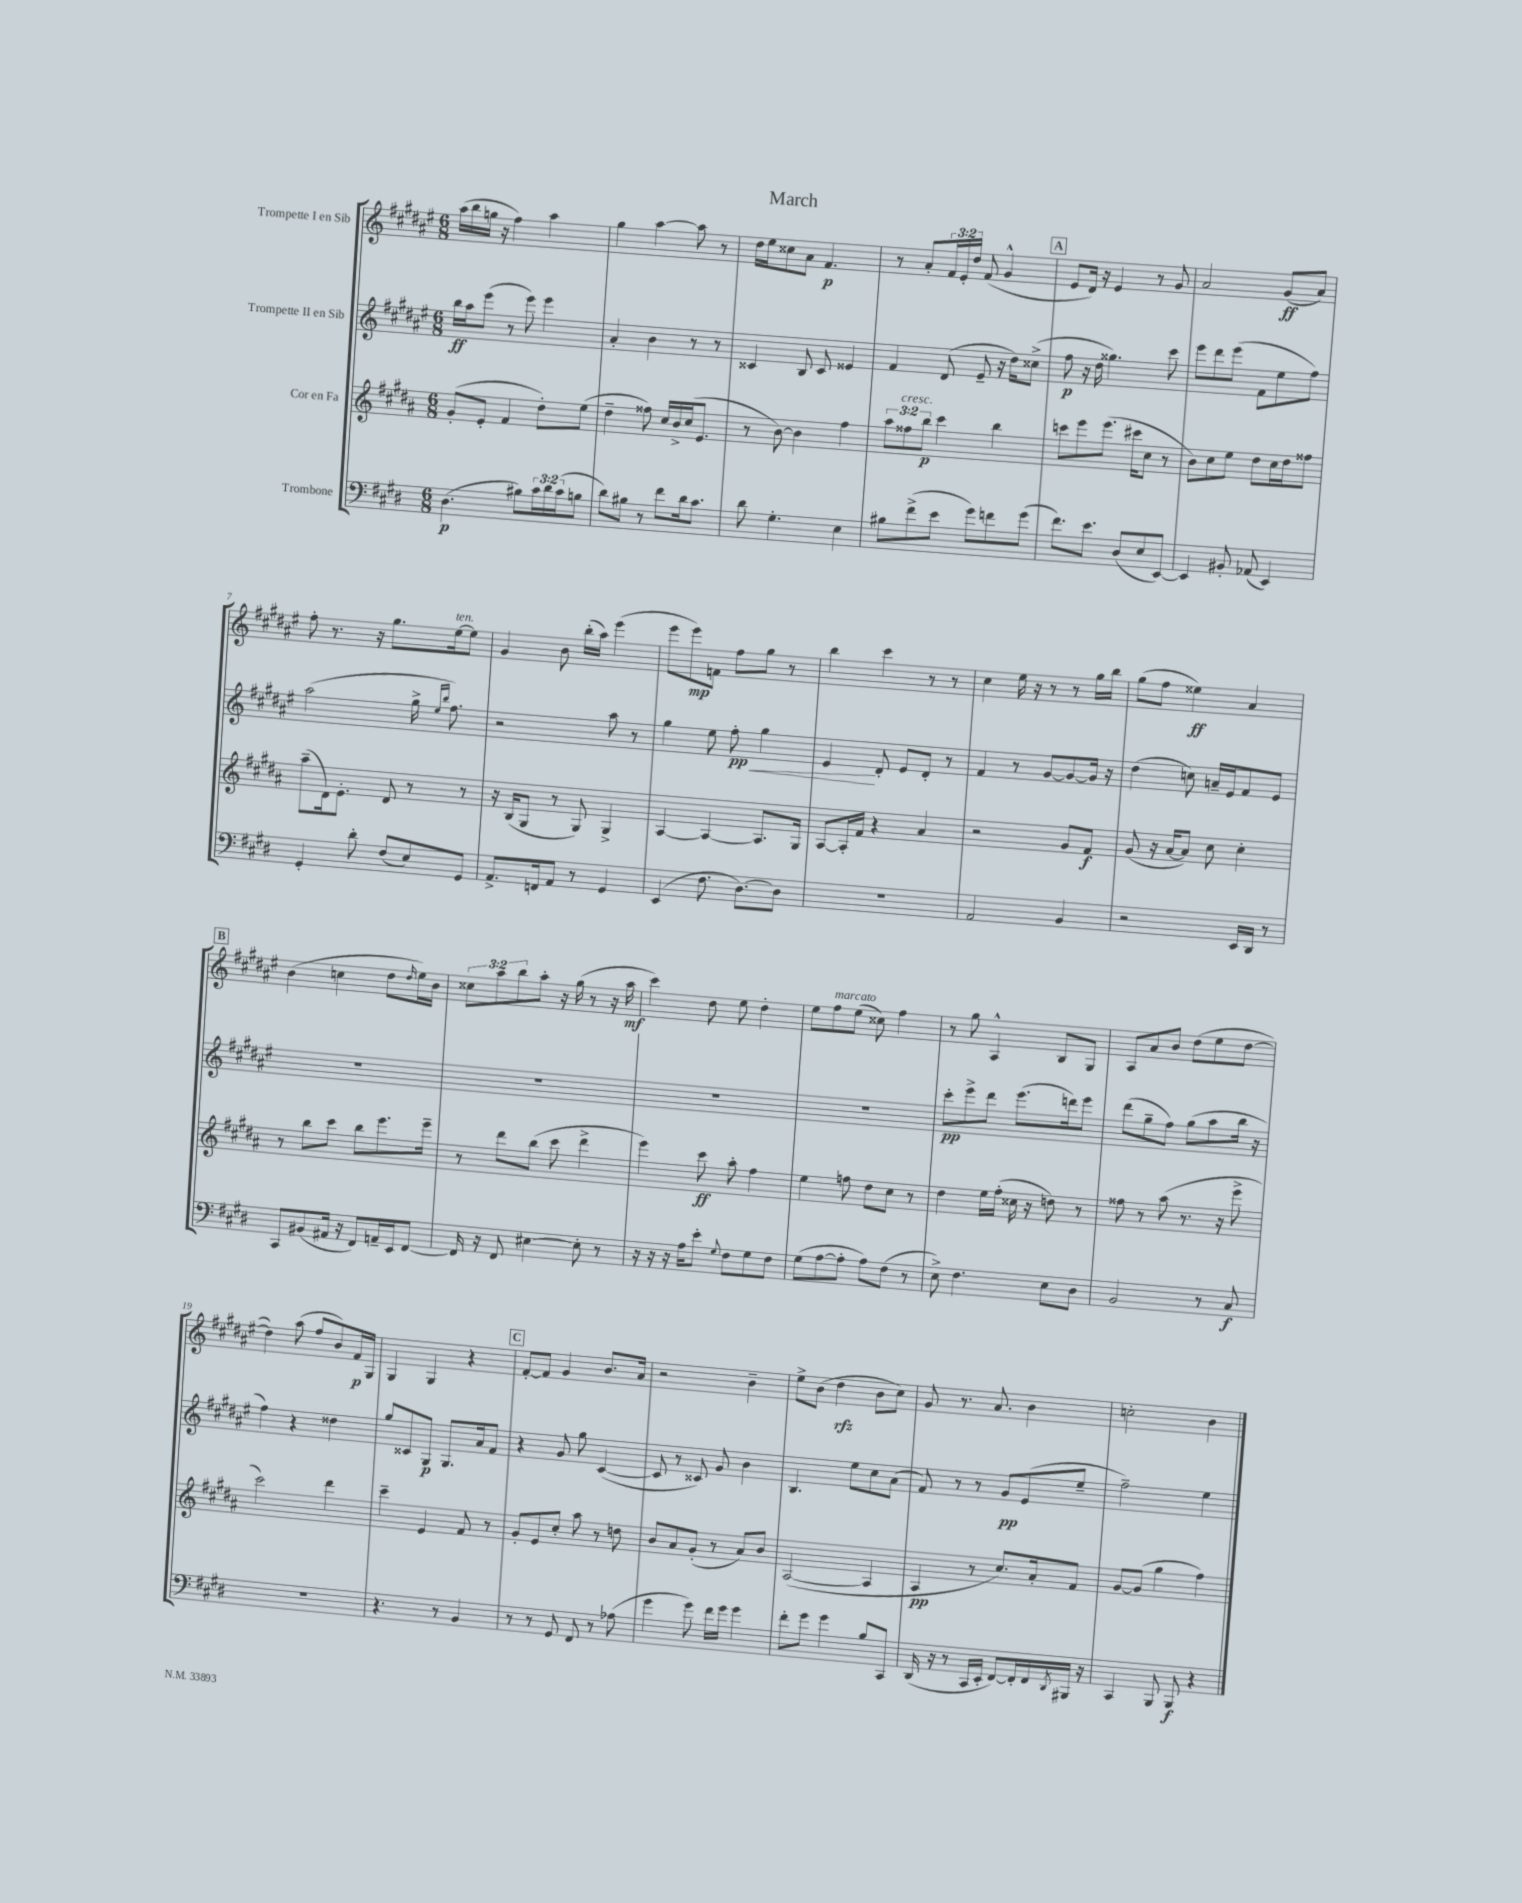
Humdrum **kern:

**kern	**dynam	**kern	**dynam	**kern	**dynam	**kern	**dynam
*part4	*part4	*part3	*part3	*part2	*part2	*part1	*part1
*staff4	*staff4	*staff3	*staff3	*staff2	*staff2	*staff1	*staff1
*I"Trombone	*	*I"Cor en Fa	*	*I"Trompette II en Sib	*	*I"Trompette I en Sib	*
*clefF4	*	*clefG2	*	*clefG2	*	*clefG2	*
*k[f#c#g#d#]	*	*k[f#c#g#d#a#]	*	*k[f#c#g#d#a#e#]	*	*k[f#c#g#d#a#e#]	*
*M6/8	*	*M6/8	*	*M6/8	*	*M6/8	*
=1	=1	=1	=1	=1	=1	=1	=1
(4.D#\	p	(8g#'/L	.	16bb\LL	ff	(16aa#\LL	.
.	.	.	.	16aa#\J	.	16bb\	.
.	.	8e'/J	.	(8eee#\J	.	16ggn\JJ	.
.	.	.	.	.	.	16r	.
.	.	4f#/	.	8r	.	4ff#\)	.
8B#X\L)	.	.	.	8eee#\)	.	.	.
24c#\L	.	8dd#'\L)	.	4eee#\	.	4aa#\	.
24d#\	.	.	.	.	.	.	.
(24c#\J	.	.	.	.	.	.	.
8Bn\J	.	(8ee\J	.	.	.	.	.
=2	=2	=2	=2	=2	=2	=2	=2
8d#\L)	.	4dd#~\	.	4a#'/	.	4gg#\	.
8B#X\J	.	.	.	.	.	.	.
8r	.	8ff##X\)	.	4b\	.	[4aa#\	.
8f#\L	.	16cc#/LL	.	.	.	.	.
.	.	16b^/	.	.	.	.	.
16d#\k	.	(16cc#/J	.	8r	.	8aa#\]	.
8.c#\J	.	8.e/J	.	.	.	.	.
.	.	.	.	8r	.	8r	.
=3	=3	=3	=3	=3	=3	=3	=3
8d#\	.	8r	.	4c##X/	.	16dd#\LL	.
.	.	.	.	.	.	16ee#\J	.
4.G#'\	.	[8b\)	.	.	.	8cc##X\	.
.	.	4b\]	.	8B/	.	8a#\J	.
.	.	.	.	8c##/	.	4.f#/	p
4E\	.	4ff#\	.	4e##X/	.	.	.
=4	=4	=4	=4	=4	=4	=4	=4
8B#X\L	.	12aa#\L	.	4f#/	.	8r	.
!	!	!LO:TX:a:i:t=cresc.	!	!	!	!	!
.	.	12ff##X\	.	.	.	.	.
(8f#^\	.	.	.	.	.	8a#'/L	.
.	.	12bb\J	p	.	.	.	.
8e\J	.	4ccc#\	.	(8d#/	.	24f#/L	.
.	.	.	.	.	.	24e#'/	.
.	.	.	.	.	.	24dd#/JJ	.
8g#\L)	.	.	.	8e#~/	.	(8f#/	.
8fn\	.	4bb\	.	16r	.	4g#^^/	.
.	.	.	.	16dd#\KL)	.	.	.
(8g#\J	.	.	.	(8cc##X^\J	.	.	.
!!LO:REH:place=s1:t=A
=5	=5	=5	=5	=5	=5	=5	=5
8.f#\L)	.	8cccn\L	.	8ff#\	p	8e#/L	.
.	.	8eee\	.	16r	.	16d#/Jk)	.
8.e\J	.	.	.	16dd#\	.	16r	.
.	.	(8.eee\J	.	4.gg##X\)	.	4e#/	.
(8D#/L	.	.	.	.	.	.	.
.	.	16ccc#X\KL	.	.	.	.	.
8E/	.	8cc#\J	.	.	.	8r	.
[8EE/J)	.	8r	.	8ccc#\	.	8g#/	.
=6	=6	=6	=6	=6	=6	=6	=6
4EE/]	.	8b\L)	.	8eee#\L	.	2a#/	.
.	.	8cc#\	.	8ddd#\	.	.	.
8BB#X'/	.	8ee\J	.	(8eee#\J	.	.	.
(8AA-X/	.	8dd#\L	.	8f#\L	.	.	.
4EE/)	.	16cc#\L	.	8ee#\	.	(8g#/L	ff
.	.	16dd#\J	.	.	.	.	.
.	.	8ff##X\J	.	8ff#\J)	.	8a#/J)	.
!!LO:LB:g=z
=7	=7	=7	=7	=7	=7	=7	=7
4GG#'/	.	(8aa#~\L	.	(2aa#\	.	8ff#'\	.
.	.	16d#\k)	.	.	.	8.r	.
.	.	8.e'\J	.	.	.	.	.
8d#'\	.	.	.	.	.	.	.
.	.	.	.	.	.	16r	.
(8F#/L	.	8d#/	.	.	.	8.gg#\L	.
8E/)	.	8r	.	16gg#^\	.	.	.
.	.	.	.	16qqee#/LL	.	.	.
.	.	.	.	16qqbb/JJ	.	.	.
!	!	!	!	!	!	!LO:TX:a:i:t=ten.	!
.	.	.	.	8.ff#\)	.	[16ee#\k	.
8GG#/J	.	8r	.	.	.	8ee#\J]	.
=8	=8	=8	=8	=8	=8	=8	=8
8.AA^/L	.	16r	.	2r	.	4g#/	.
.	.	(16B/KL	.	.	.	.	.
.	.	8G#/J	.	.	.	.	.
16FFn/k	.	.	.	.	.	.	.
8AA/J	.	8r	.	.	.	8b\	.
8r	.	8G#/)	.	.	.	(16bb'\LL	.
.	.	.	.	.	.	16aa#\JJ)	.
4GG#/	.	4G#^/	.	8aa#\	.	(4eee#\	.
.	.	.	.	8r	.	.	.
=9	=9	=9	=9	=9	=9	=9	=9
(4EE/	.	[4A#/	.	4gg#\	.	8eee#\L	.
.	.	.	.	.	.	8eee#\)	mp
8.F#\	.	4A#/_	.	8ee#\	.	8fn\J	.
!	!	!	!	!	!LO:HP:b	!	!
.	.	.	.	8ff#'\	< pp	8ff#\L	.
[8.D#\L)	.	.	.	.	.	.	.
.	.	8.A#/L]	.	4gg#\	.	8gg#\J	.
8D#\J]	.	.	.	.	.	8r	.
.	.	16G#/Jk	.	.	.	.	.
=10	=10	=10	=10	=10	=10	=10	=10
2.r	.	[8A#/L	.	4e#/	.	4bb\	.
.	.	16A#'/L]	.	.	.	.	.
.	.	16f#/JJ	.	.	.	.	.
.	.	4r	.	8d#'/	[	4ccc#\	.
.	.	.	.	8e#/L	.	.	.
.	.	4a#/	.	8d#'/J	.	8r	.
.	.	.	.	8r	.	8r	.
=11	=11	=11	=11	=11	=11	=11	=11
2AA/	.	2r	.	4f#/	.	4cc#\	.
.	.	.	.	8r	.	16ee#\	.
.	.	.	.	.	.	16r	.
.	.	.	.	[8g#/L	.	8r	.
4BB/	.	8g#/L	.	8g#/_	.	8r	.
.	.	8f#/J	f	16g#/Jk]	.	16gg#\LL	.
.	.	.	.	16r	.	16bb\JJ	.
=12	=12	=12	=12	=12	=12	=12	=12
2r	.	(8g#/	.	(4dd#\	.	(8gg#\L	.
.	.	16r	.	.	.	8ff#\J	.
.	.	[16a#/KL	.	.	.	.	.
.	.	8a#/J])	.	8ccn\)	.	4ee##X\)	ff
.	.	8cc#\	.	16an~/LL	.	.	.
.	.	.	.	16e#/J	.	.	.
16EE/LL	.	4cc#'\	.	8f#/	.	4a#/	.
16DD#/JJ	.	.	.	.	.	.	.
8r	.	.	.	8e#/J	.	.	.
!!LO:LB:g=z
!!LO:REH:place=s1:t=B
=13	=13	=13	=13	=13	=13	=13	=13
8CC#/L	.	8r	.	2.r	.	(4b\	.
(8BB#X/	.	8bb\L	.	.	.	.	.
16AA#X/Jk	.	8ccc#\J	.	.	.	4ccn\	.
16r	.	.	.	.	.	.	.
8FF#/L)	.	8bb\L	.	.	.	.	.
16AAn~/L	.	8.eee\	.	.	.	8dd#\L	.
16EE/J	.	.	.	.	.	.	.
.	.	.	.	.	.	16qqdd#/	.
[8FF#/J	.	.	.	.	.	16ee#\L)	.
.	.	16eee~\Jk	.	.	.	16b\JJ	.
=14	=14	=14	=14	=14	=14	=14	=14
16FF#/]	.	8r	.	2.r	.	12cc##X\L	.
16r	.	.	.	.	.	.	.
.	.	.	.	.	.	12aa#\	.
8FF#/	.	8ddd#\L	.	.	.	.	.
.	.	.	.	.	.	12bb\	.
[4E#X\	.	(8bb\J	.	.	.	8aa#'\J	.
.	.	8ccc#\	.	.	.	16r	.
.	.	.	.	.	.	(16gg#\	.
8E#'\]	.	4ddd#^\	.	.	.	8r	.
8r	.	.	.	.	.	16r	.
.	.	.	.	.	.	16aa#\	mf
=15	=15	=15	=15	=15	=15	=15	=15
16r	.	4eee\)	.	2.r	.	4ccc#\)	.
16r	.	.	.	.	.	.	.
16r	.	.	.	.	.	.	.
16A\KL	.	.	.	.	.	.	.
8e'\J	.	8ccc#\	ff	.	.	8dd#\	.
8qqG#/	.	.	.	.	.	.	.
8F#\L	.	8aa#'\	.	.	.	8ee#\	.
8G#\	.	4ff#\	.	.	.	4dd#'\	.
8F#\J	.	.	.	.	.	.	.
=16	=16	=16	=16	=16	=16	=16	=16
(8G#\L	.	4ee\	.	2.r	.	8ee#\L	.
!	!	!	!	!	!	!LO:TX:a:i:t=marcato	!
[8A\	.	.	.	.	.	8ff#\	.
8A'\J]	.	8ffn\	.	.	.	(8ee#\J	.
8A\L)	.	8dd#\L	.	.	.	8cc##X\)	.
(8F#\J	.	8cc#\J	.	.	.	4ff#\	.
8r	.	8r	.	.	.	.	.
=17	=17	=17	=17	=17	=17	=17	=17
8E^\)	.	4dd#\	.	8ccc#'\L	pp	8r	.
4.F#\	.	.	.	8eee#^\	.	8gg#\	.
.	.	16ee\LL	.	8ddd#\J	.	4A#^^/	.
.	.	(16ff#'\JJ	.	.	.	.	.
.	.	16cc##X\	.	(8.eee#\L	.	.	.
.	.	16r	.	.	.	.	.
8E\L	.	8ddn\)	.	.	.	8B/L	.
.	.	.	.	16dddn\k)	.	.	.
8D#\J	.	8r	.	8eee#\J	.	8G#/J	.
=18	=18	=18	=18	=18	=18	=18	=18
2BB/	.	8ff##X\	.	(8ddd#\L	.	8A#/L	.
.	.	8r	.	8gg#~\	.	8a#/	.
.	.	(8aa#\	.	8ff#\J)	.	8b/J	.
.	.	8.r	.	(8gg#\L	.	(8dd#\L	.
8r	.	.	.	8aa#\	.	8ee#\	.
.	.	16r	.	.	.	.	.
8C#/	f	8eee^\	.	16bb\Jk	.	[8dd#\J	.
.	.	.	.	16r	.	.	.
!!LO:LB:g=z
=19	=19	=19	=19	=19	=19	=19	=19
2.r	.	2ccc#\)	.	4ff#\)	.	4dd#\])	.
.	.	.	.	4r	.	(8aa#\	.
.	.	.	.	.	.	8ff#/L	.
.	.	4ddd#\	.	4dd##X\	.	8b/)	.
.	.	.	.	.	.	16f#/L	p
.	.	.	.	.	.	16G#/JJ	.
=20	=20	=20	=20	=20	=20	=20	=20
4.r	.	4ccc#~\	.	8gg#/L	.	4G#/	.
.	.	.	.	8c##X/	.	.	.
.	.	4e/	.	8G#/J	p	4G#/	.
8r	.	.	.	8.G#/L	.	.	.
4BB/	.	8f#/	.	.	.	4r	.
.	.	.	.	16a#/k	.	.	.
.	.	8r	.	8f#/J	.	.	.
!!LO:REH:place=s1:t=C
=21	=21	=21	=21	=21	=21	=21	=21
8r	.	8g#'/L	.	4r	.	[8f#'/L	.
8r	.	8e/	.	.	.	8f#/J]	.
8GG#/	.	8cc#'/J	.	8g#/	.	4g#/	.
8FF#/	.	8aa#\	.	8gg#\	.	.	.
8r	.	8r	.	([4c#/	.	8.b/L	.
(8A-X\	.	8ddn\	.	.	.	.	.
.	.	.	.	.	.	16a#/Jk	.
=22	=22	=22	=22	=22	=22	=22	=22
4g#\	.	8b/L	.	8c#/]	.	2r	.
.	.	8a#/	.	8r	.	.	.
8g#\)	.	(8g#'/J	.	8c##X/)	.	.	.
16f#\LL	.	8r	.	8g#/	.	.	.
16g#\JJ	.	.	.	.	.	.	.
4g#\	.	8a#/L)	.	4b\	.	4b~\	.
.	.	8b/J	.	.	.	.	.
=23	=23	=23	=23	=23	=23	=23	=23
8f#'\L	.	([2A#/	.	4.B/	.	8ee#^\L	.
8g#\J	.	.	.	.	.	(8b\J	.
4g#\	.	.	.	.	.	4dd#\	rfz
.	.	.	.	8ee#\L	.	.	.
8B/L	.	4A#/]	.	8cc#\	.	8b\L	.
8CC#/J	.	.	.	(8a#\J	.	8cc#\J)	.
=24	=24	=24	=24	=24	=24	=24	=24
(16DD#/	.	4A#/	pp	8f#/)	.	8g#/	.
16r	.	.	.	.	.	.	.
8r	.	.	.	8r	.	8.r	.
16CC#/LL	.	8r	.	8r	.	.	.
16EE'/JJ	.	.	.	.	.	8.a#/	.
[8FF#/L)	.	8.cc#/L)	.	8g#/L	pp	.	.
16FF#'/L]	.	.	.	(8e#/	.	4b\	.
16FF#/	.	16a#'/k	.	.	.	.	.
8qDD#/	.	.	.	.	.	.	.
16BBB#X/JJ	.	8f#/J	.	8ee#~/J	.	.	.
16r	.	.	.	.	.	.	.
=25	=25	=25	=25	=25	=25	=25	=25
4CC#/	.	[8g#/L	.	2ff#~\)	.	2ccn'\	.
.	.	(8g#/J]	.	.	.	.	.
8BBB/	.	4gg#\	.	.	.	.	.
8BBB/	f	.	.	.	.	.	.
4r	.	4ff#\)	.	4ee#\	.	4b\	.
==	==	==	==	==	==	==	==
*-	*-	*-	*-	*-	*-	*-	*-
